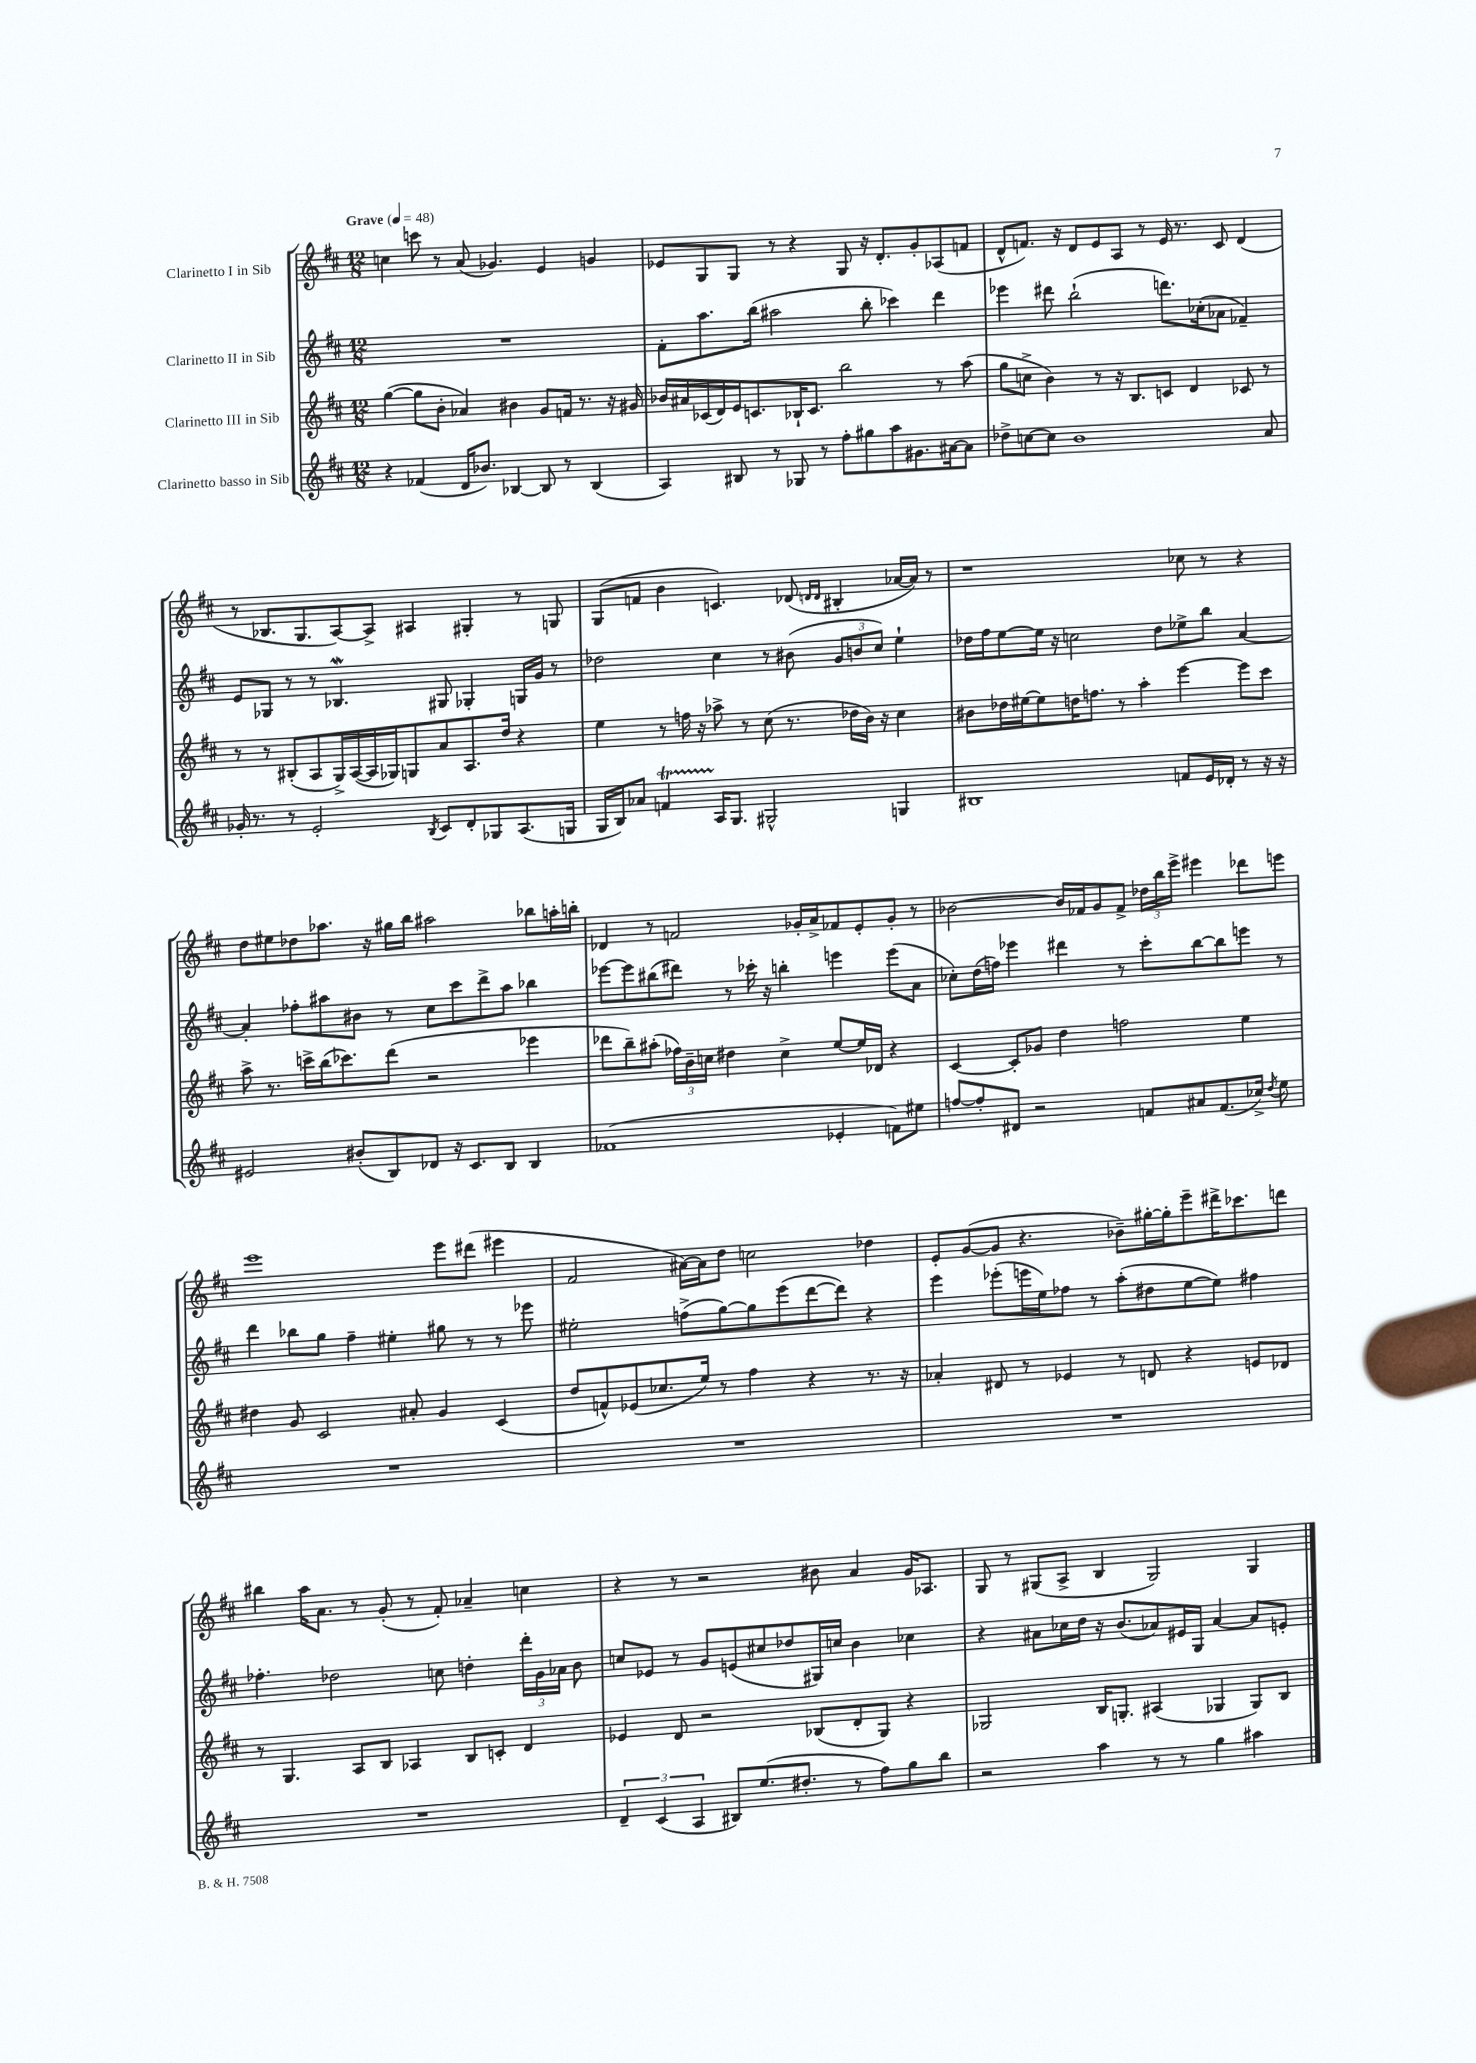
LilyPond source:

<<
\new StaffGroup <<
\new Staff = "s0" \with { instrumentName = "Clarinetto I in Sib" } {
    \clef treble \key d \major \numericTimeSignature \time 12/8 \tempo "Grave" 4 = 48
    \autoBeamOff c''4 c'''8 r8 a'8( ges'4.) e'4 g'4 |
    ees'8[ g8 g8] r8 r4 g8 r16 d'8.[-. g'8-. aes8( f'8] |
    d'8[-^ f'8.]) r16 d'8[ e'8 a8] r8 e'16 r8. cis'8 d'4( |
    r8 bes8.[ g8. a8~) a8]-> ais4 gis4-. r8 g8 |
    g8[( f'8] b'4 c'4.) des'8( \grace { d'16[ d'16] } bis4-. aes'16[~ aes'16]) r8 |
    r1 ces''8 r8 r4 |
    d''8[ eis''8 des''8 aes''8.] r16 gis''16[ b''16] ais''2 bes''8[ a''16-. b''16]-. |
    des'4 r8 f'2 ges'16[-. a'16-> fes'8 e'8-. ges'8]-. r8 |
    bes'2~ bes'16[ fes'16 g'8 fes'8]-> \tuplet 3/2 { des''16[ b''16 e'''16]-> } eis'''4 des'''8[ e'''8] |
    e'''1 e'''8[ dis'''8]( eis'''4 |
    fis'2 ais'16[~) ais'16 d''8] c''2 des''4 |
    e'8[-. g'8~( g'8] r4. bes'8[--) gis''16~-. gis''16-. e'''8-- dis'''16-> ces'''8. d'''8] |
    bis''4 a''16[ a'8.] r8 g'8-.( r8 fis'8-.) aes'4-- c''4 |
    r4 r8 r2 bis'8 a'4 g'16[ aes8.] |
    g8 r8 gis8[( a8]-> b4 gis2) gis4 \bar "|." |
}
\new Staff = "s1" \with { instrumentName = "Clarinetto II in Sib" } {
    \clef treble \key d \major \numericTimeSignature \time 12/8
    \autoBeamOff R1. |
    fis'8[-. a''8. b''16]( ais''2 b''8-. ces'''4) d'''4 |
    ees'''4 dis'''8 b''2-!( d'''8.[) ces''16-.( aes'8] fes'4--) |
    e'8[ ges8] r8 r8 bes4.\mordent gis8 ges4-. g16[ g'16] r8 |
    des''2 cis''4 r8 bis'8( \tuplet 3/2 { g'8[ b'8 cis''8]) } e''4-! |
    des''16[ fis''16 e''8~ e''16] r16 c''2 des''8[ ees''8-> b''8] a'4~ |
    a'4-. fes''8[-. ais''8 bis'8] r8 cis''8[ cis'''8 d'''8-> ais''8] bes''4 |
    ees'''8[~ ees'''8 bis''8( dis'''8]) r8 ces'''16-. r16 b''4-. e'''4 e'''8[( a'8] |
    ces''8[-.) d''16( f''16]) ees'''4 dis'''4 r8 cis'''8[-. b''8~ b''8 e'''8] r8 |
    d'''4 bes''8[ g''8] fis''4-- eis''4-. gis''8 r8 r8 ees'''8 |
    eis''2-. f''8[->( g''8~) g''8 e'''8( d'''8~ d'''8]) r4 |
    e'''4 ees'''8[-.( e'''16 e''16) fes''8] r8 a''8[-.( dis''8 e''8~ e''8]) fis''4 |
    fes''4.-. des''2 c''8 d''4-. \tuplet 3/2 { d'''16[-. g'16 aes'16] } b'8 |
    c''8[ ees'8] r8 g'8[ e'8( cis''8 des''8 gis16) c''16] b'4 ces''4 |
    r4 ais'8[ ces''16 d''16] r16 b'8.[( aes'8) eis'16 g16] aes'4~ aes'8[ e'8]-. \bar "|." |
}
\new Staff = "s2" \with { instrumentName = "Clarinetto III in Sib" } {
    \clef treble \key d \major \numericTimeSignature \time 12/8
    \autoBeamOff g''4~( g''8[ b'8]-. aes'4) bis'4 g'8[ f'16] r8. r16 gis'16 |
    bes'16[ ais'16 ces'16( d'16) e'16 c'8. bes16-! c'8.] b''2 r8 a''8( |
    g''8[ c''8]-> b'4) r8 r16 b8.[ c'8] d'4 ces'8 r8 |
    r8 r8 bis8[-.( a8 g16->) a16~( a16 ges16) g8 a'8 a8. d''16] r4 |
    e''4 r8 f''16 r16 aes''8-> r8 cis''8( r8. des''16[ b'16]) r16 cis''4 |
    bis'8[ des''16 eis''16~ eis''8 d''16 f''8.] r8 a''4-. e'''4~ e'''8[ cis'''8] |
    a''8-> r8. c'''16[-> b''16( ces'''8.) d'''8]( r2 ees'''4 |
    des'''8[ b''8--) ais''8]-.( \tuplet 3/2 { fes''16[) b'16-- c''16] } dis''4 c''4-> e''8[~ e''16 des'16] r4 |
    cis'4~ cis'8[-. ges'8] d''4 f''2 e''4 |
    dis''4 g'8 cis'2 ais'8-. g'4 cis'4( |
    d''8[ f'8-^) ees'8( ces''8. e''16]) r8 fis''4 r4 r8. r16 |
    aes'4-. dis'8 r8 ees'4 r8 d'8 r4 e'8[ des'8] |
    r8 g4. a8[ b8] aes4 b8[ c'8]-. d'4 |
    ees'4 d'8 r2 bes8[( d'8-. g8]) r4 |
    ges2 b16[ g8.]-. ais4( ges4 ges8[) b8] \bar "|." |
}
\new Staff = "s3" \with { instrumentName = "Clarinetto basso in Sib" } {
    \clef treble \key d \major \numericTimeSignature \time 12/8
    \autoBeamOff r4 fes'4( d'16[ bes'8.]) bes4~ bes8 r8 bes4( |
    a4) bis8 r8 ges8 r8 fis''8[-. gis''8 a''8 gis'8. ais'16~ ais'8] |
    des''8[-> c''8~ c''8] b'1 a'8 |
    ges'16-. r8. r8 e'2-. \acciaccatura { b8 } cis'8[ d'8-. ges8 a8.( g16] |
    g16[ b16) aes'8] f'4\startTrillSpan a16[\stopTrillSpan g8.] gis2-^ g4 |
    bis1 f'8[ e'16 des'16]-. r8 r16 r16 |
    eis'2 bis'8[-.( b8) des'8] r16 cis'8.[ b8] b4 |
    fes'1( ees'4-. f'8[) eis''8] |
    f''8[~ f''8-. dis'8] r2 f'8[ ais'8 f'8.( ces''16]->) \acciaccatura { d''8 } e''8 |
    R1. |
    R1. |
    R1. |
    R1. |
    \tuplet 3/2 { d'4-- cis'4( a4 } bis8[) e''8.( dis''8.]-. r8 fis''8[) g''8 b''8] |
    r2 a''4 r8 r8 g''4 ais''4 \bar "|." |
}
>>
>>
\layout { \context { \Score \remove "Bar_number_engraver" } }
